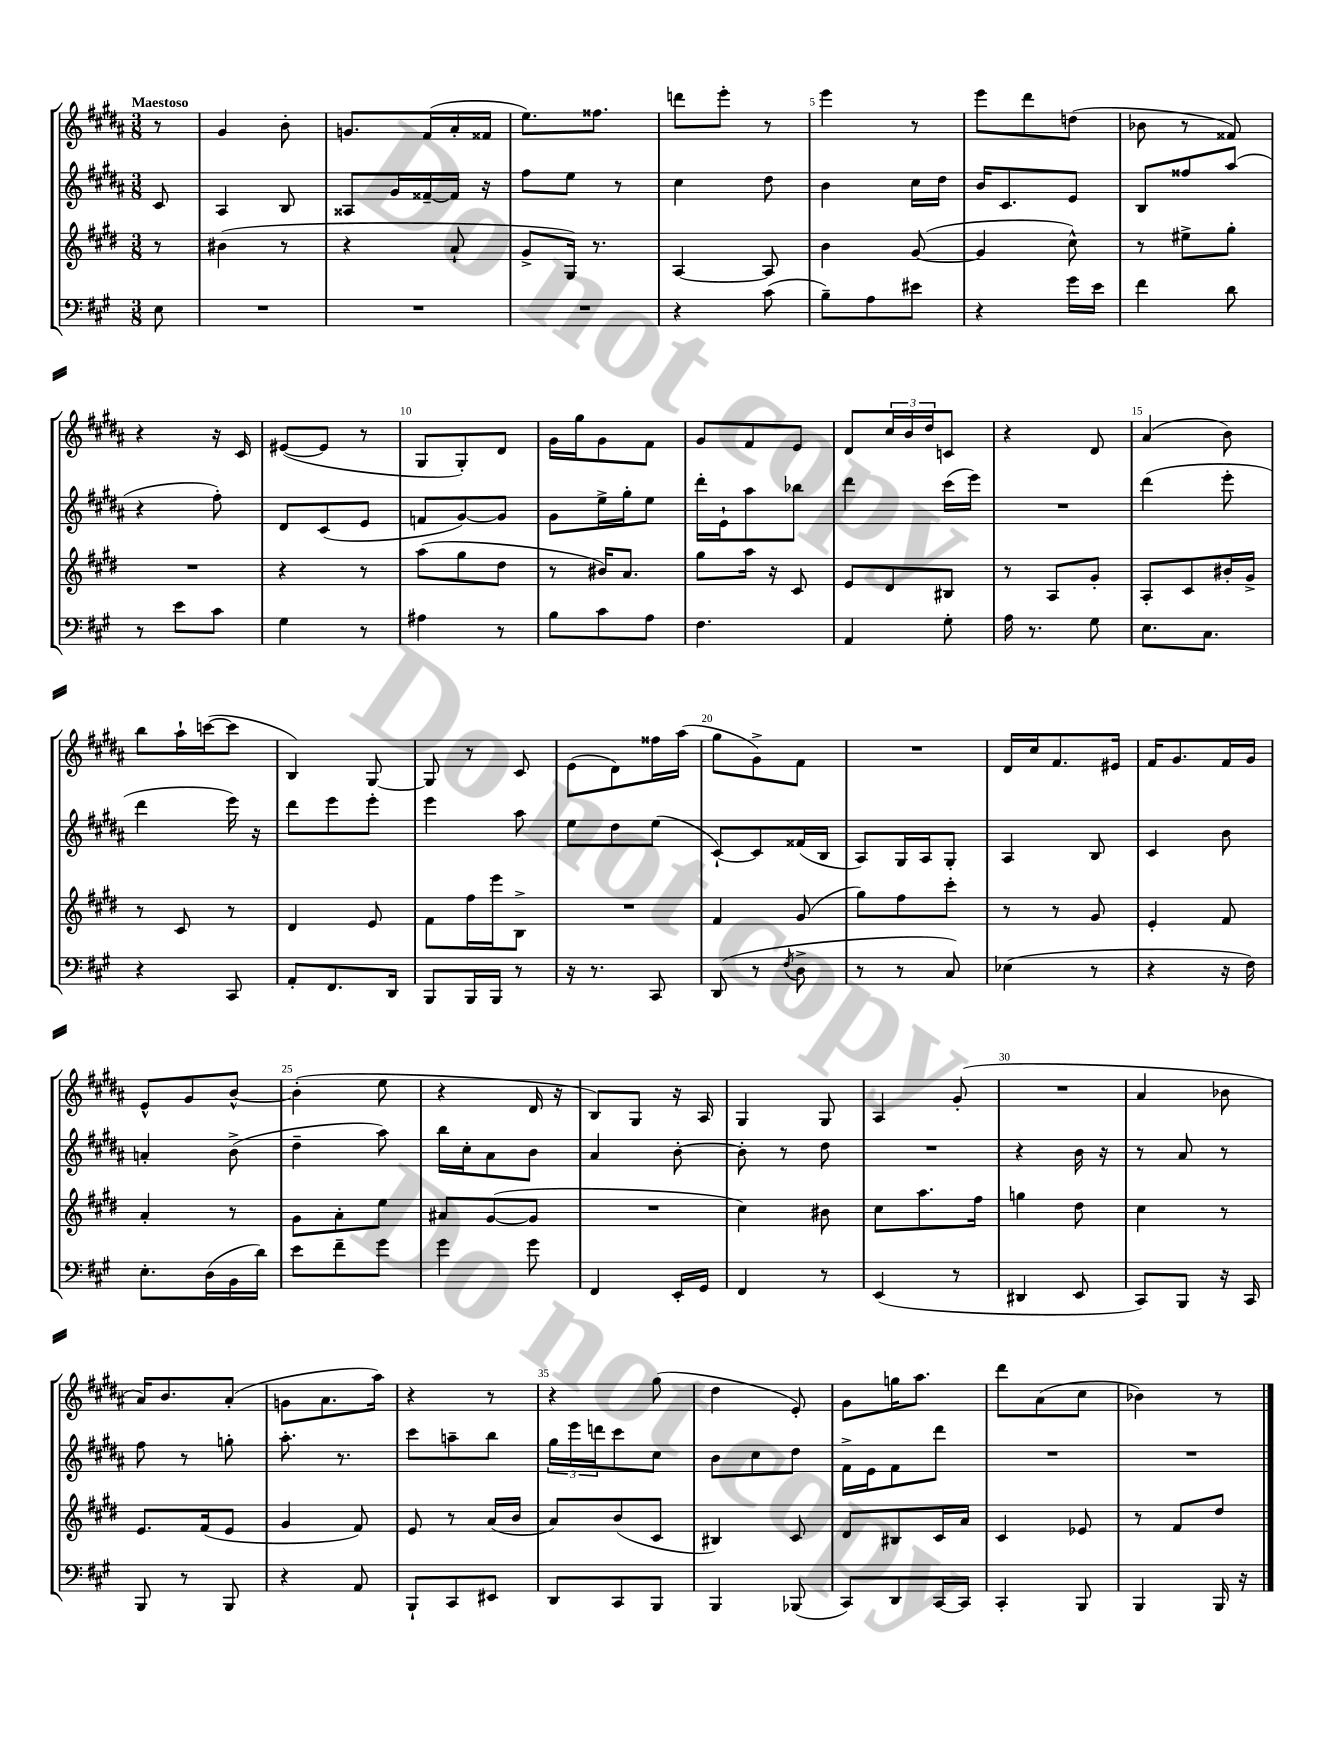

**kern	**kern	**kern	**kern
*staff4	*staff3	*staff2	*staff1
*clefF4	*clefG2	*clefG2	*clefG2
*k[f#c#g#]	*k[f#c#g#d#]	*k[f#c#g#d#a#]	*k[f#c#g#d#a#]
*M3/8	*M3/8	*M3/8	*M3/8
8E	8r	8c#	8r
=	=	=	=
4.r	(4b#	4A#	4g#
.	8r	8B	8b'
=	=	=	=
4.r	4r	8A##	8.g
.	.	16g#	.
.	.	[16f##~	(16f#
.	8a`	16f##]	16a#'
.	.	16r	16f##
=	=	=	=
4.r	8g#^	8ff#	8.ee)
.	16G#)	8ee	.
.	8.r	.	8.ff##
.	.	8r	.
=	=	=	=
4r	[4A	4cc#	8ddd
.	.	.	8eee'
(8c#	8A]	8dd#	8r
=	=	=	=
8B~)	4b	4b	4eee
8A	.	.	.
8e#	([8g#	16cc#	8r
.	.	16dd#	.
=	=	=	=
4r	4g#]	16b	8eee
.	.	8.c#	.
.	.	.	8ddd#
16g#	8cc#^^)	8e	(8dd
16e	.	.	.
=	=	=	=
4f#	8r	8B	8b-
.	8ee#^	8ff##	8r
8d	8gg#'	(8aa#	8f##)
=	=	=	=
8r	4.r	4r	4r
8e	.	.	.
8c#	.	8ff#')	16r
.	.	.	16c#
=	=	=	=
4G#	4r	8d#	([8e#
.	.	(8c#	8e#]
8r	8r	8e	8r
=	=	=	=
4A#	(8aa	8f	8G#
.	8gg#	[8g#)	8G#')
8r	8dd#	8g#]	8d#
=	=	=	=
8B	8r	8g#	16g#
.	.	.	16gg#
8c#	16b#)	16ee^	8g#
.	8.a	16gg#'	.
8A	.	8ee	8f#
=	=	=	=
4.F#	8gg#	16ddd#'	8g#
.	.	16e`	.
.	16aa	8aa#	8f#
.	16r	.	.
.	8c#	8bb-	8e
=	=	=	=
4AA	8e	4ddd#	8d#
.	8d#	.	24cc#
.	.	.	24b
.	.	.	24dd#
8G#'	8B#	(16ccc#	8c
.	.	16eee)	.
=	=	=	=
16A	8r	4.r	4r
8.r	.	.	.
.	8A	.	.
8G#	8g#'	.	8d#
=	=	=	=
8.E	8A'	(4ddd#	(4a#
.	8c#	.	.
8.C#	.	.	.
.	16b#'	8eee'	8b)
.	16g#^	.	.
=	=	=	=
4r	8r	4ddd#	8bb
.	8c#	.	16aa#`
.	.	.	([16ccc
8CC#	8r	16eee)	8ccc]
.	.	16r	.
=	=	=	=
8AA'	4d#	8ddd#	4B)
8.FF#	.	8eee	.
.	8e	8eee'	[8G#
16DD	.	.	.
=	=	=	=
8BBB	8f#	4eee	8G#]
16BBB	16ff#	.	8r
16BBB	16eee	.	.
8r	8B^	8aa#	8c#
=	=	=	=
16r	4.r	8ee	(8e
8.r	.	.	.
.	.	8dd#	8d#)
8CC#	.	(8ee	16ff##
.	.	.	(16aa#
=	=	=	=
(8DD	4f#	[8c#`)	8gg#
8r	.	8c#]	8g#^)
8qF#	.	.	.
8D^	(8g#	(16f##	8f#
.	.	16B	.
=	=	=	=
8r	8gg#)	8A#)	4.r
8r	8ff#	16G#	.
.	.	16A#	.
8C#)	8ccc#'	8G#'	.
=	=	=	=
(4E-	8r	4A#	16d#
.	.	.	16cc#
.	8r	.	8.f#
8r	8g#	8B	.
.	.	.	16e#
=	=	=	=
4r	4e'	4c#	16f#
.	.	.	8.g#
16r	8f#	8b	16f#
16F#)	.	.	16g#
=	=	=	=
8.E'	4a'	4a'	8e^^
.	.	.	8g#
(16D	.	.	.
16BB	8r	(8b^	[8b^^
16d)	.	.	.
=	=	=	=
8e	8g#	4dd#~	(4b']
8f#~	8a'	.	.
8g#	8ee	8aa#)	8ee
=	=	=	=
4g#	8a#	16bb	4r
.	.	16cc#'	.
.	([8g#	8a#	.
8g#	8g#]	8b	16d#
.	.	.	16r
=	=	=	=
4FF#	4.r	4a#	8B)
.	.	.	8G#
16EE'	.	[8b'	16r
16GG#	.	.	16A#
=	=	=	=
4FF#	4cc#)	8b']	4G#
.	.	8r	.
8r	8b#	8dd#	8G#
=	=	=	=
(4EE	8cc#	4.r	4A#
.	8.aa	.	.
8r	.	.	(8g#'
.	16ff#	.	.
=	=	=	=
4DD#	4gg	4r	4.r
8EE	8dd#	16b	.
.	.	16r	.
=	=	=	=
8CC#)	4cc#	8r	4a#
8BBB	.	8a#	.
16r	8r	8r	8b-
16CC#	.	.	.
=	=	=	=
8BBB	8.e	8ff#	16a#)
.	.	.	8.b
8r	.	8r	.
.	(16f#	.	.
8BBB	8e	8gg'	(8a#'
=	=	=	=
4r	4g#	8.aa#'	8g
.	.	.	8.a#
.	.	8.r	.
8AA	8f#)	.	.
.	.	.	16aa#)
=	=	=	=
8BBB`	8e	8ccc#	4r
8CC#	8r	8aa~	.
8EE#	(16a	8bb	8r
.	16b	.	.
=	=	=	=
8DD	8a)	24gg#	4r
.	.	24eee	.
.	.	24ddd	.
8CC#	(8b	8ccc#	.
8BBB	8c#	8cc#	(8gg#
=	=	=	=
4BBB	4B#)	8b	4dd#
.	.	8cc#	.
(8BBB-	8c#	8dd#	8e')
=	=	=	=
8CC#)	8d#	16f#^	8g#
.	.	16e	.
8DD	8B#	8f#	16gg
.	.	.	8.aa#
[16CC#	16c#	8ddd#	.
16CC#]	16a	.	.
=	=	=	=
4CC#'	4c#	4.r	8ddd#
.	.	.	(8a#
8BBB	8e-	.	8cc#
=	=	=	=
4BBB	8r	4.r	4b-)
.	8f#	.	.
16BBB	8dd#	.	8r
16r	.	.	.
==	==	==	==
*-	*-	*-	*-
